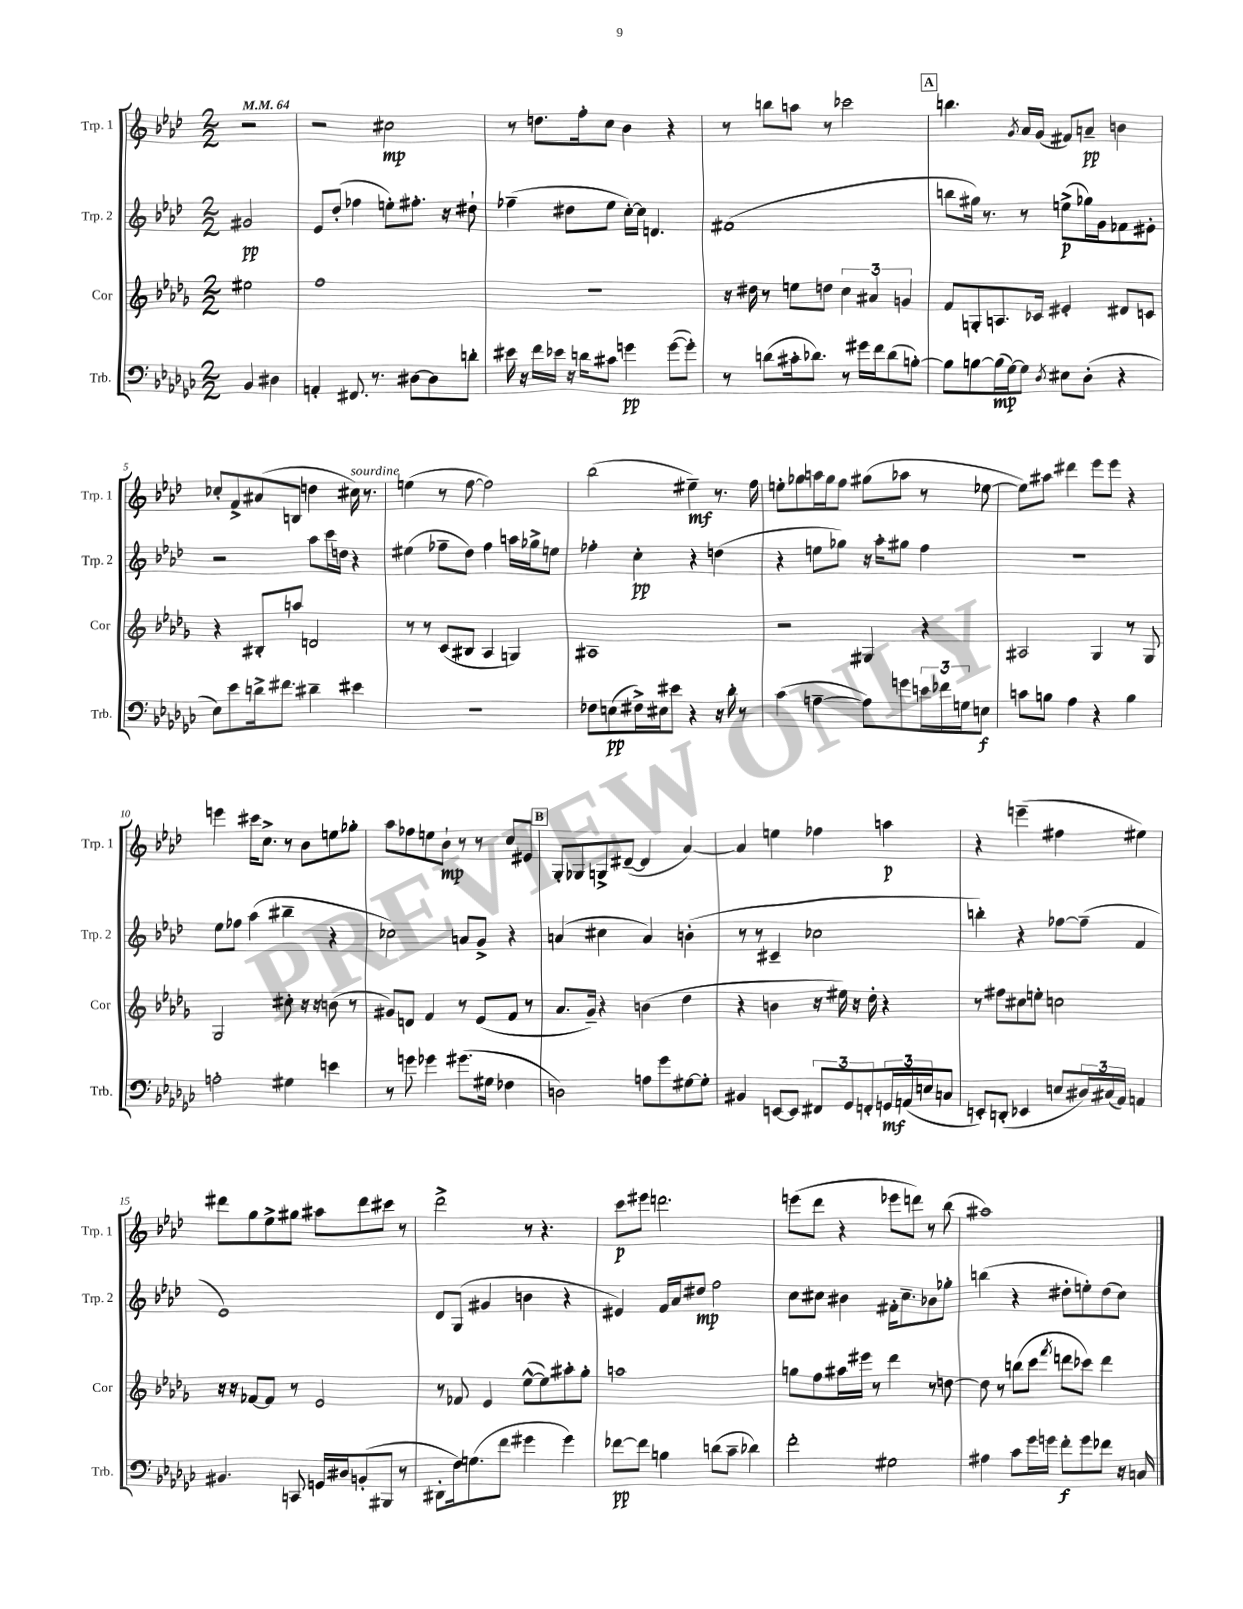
<<
\new StaffGroup <<
\new Staff = "s0" \with { instrumentName = "Trp. 1" shortInstrumentName = "Trp. 1" } {
    \clef treble \key aes \major \numericTimeSignature \time 2/2 \partial 2 \tempo 4 = 64
    r2 |
    r2 cis''2\mp |
    r8 d''8. f''16-. c''8 bes'4 r4 |
    r8 b''8 a''8 r8 ces'''2 |
    \mark \markup { \box "A" } b''4. \acciaccatura { g'8 } aes'16 g'16( fis'8) a'8--\pp b'4 |
    ces''8-. f'8-> ais'8( b8 d''4 cis''16^\markup { \italic "sourdine" }) r8. |
    e''4( r8 f''8~ f''2) |
    bes''2( eis''4--\mf) r8. f''16 |
    e''8-. ges''8 a''16 ges''16 f''8 gis''8( aes''8 r8 ees''8~ |
    ees''8) ais''8 dis'''4 ees'''8 ees'''8 r4 |
    e'''4 cis'''16 c''8.-> r8 bes'8 e''8 ges''8-. |
    aes''8 fes''8 e''8 bes'8-!\mp r8 r8 c''8 eis'8 |
    \mark \markup { \box "B" } g8-. ges8 g8-> dis'8~--( dis'4 aes'4~) |
    aes'4 e''4 fes''4 a''4\p |
    r4 e'''4--( fis''4 eis''4) |
    dis'''8 g''8 ees''8-> gis''8 ais''8 dis'''8 cis'''8 r8 |
    des'''2-> r8 r4. |
    c'''8\p eis'''8 d'''2. |
    e'''8( des'''8 r4 ees'''8 d'''8) r8 bes''8( |
    ais''1) \bar "|." |
}
\new Staff = "s1" \with { instrumentName = "Trp. 2" shortInstrumentName = "Trp. 2" } {
    \clef treble \key aes \major \numericTimeSignature \time 2/2 \partial 2
    gis'2\pp |
    ees'8 des''8-.( fes''4 e''8-.) fis''8.-. r16 dis''8-! |
    fes''4--( dis''8 ees''8 c''16~-.) c''16 d'4. |
    fis'1( |
    \mark \markup { \box "A" } b''8 gis''16) r8. r8 e''8->\p( ges''16) g'16 fes'8 eis'8-. |
    r2 aes''8 c'''16 d''16 r4 |
    eis''4( fes''8-- des''8) fes''4 a''16 ges''16-> e''8 |
    fes''4-. c''4-.\pp r4 d''4( |
    r4 e''8 ges''8) r16 aes''16-. gis''8 f''4 |
    r1 |
    ees''8 fes''8 aes''4( bis''4-- r4 |
    ces''2) a'8 g'8-> r4 |
    \mark \markup { \box "B" } a'4( cis''4 a'4) b'4-.( |
    r8 r8 cis'4-- ces''2 |
    b''4-.) r4 fes''8~ fes''8--( f'4 |
    ees'1) |
    des'8 g8( gis'4 b'4 r4 |
    eis'4) f'16 aes'16 dis''8\mp f''2 |
    c''8 cis''8 bis'4 fis'16-. cis''8.-- bes'8 ges''8-. |
    b''4( r4 dis''8-. e''8-.) dis''8( c''8) \bar "|." |
}
\new Staff = "s2" \with { instrumentName = "Cor" shortInstrumentName = "Cor" } {
    \clef treble \key des \major \numericTimeSignature \time 2/2 \partial 2
    eis''2 |
    f''1 |
    r1 |
    r16 dis''16 r8 e''8 d''8 \tuplet 3/2 { c''4 ais'4 g'4 } |
    \mark \markup { \box "A" } f'8 g8-. a8. ces'16 eis'4-. dis'8 c'8 |
    r4 bis8-. a''8 d'2 |
    r8 r8 c'8( bis8 aes4 g4) |
    ais1 |
    r2 gis4 r4 |
    ais2 ges4 r8 ges8 |
    ges2 cis''8-. r16 r16 b'8( r8 |
    gis'8) d'8 f'4 r8 ees'8( f'8 r8 |
    \mark \markup { \box "B" } aes'8. ges'16--) r4 b'4( des''4 |
    r4 b'4 r16 eis''16) r16 des''16-. r4 |
    r8 fis''8 cis''8 e''8-. c''2 |
    r16 r16 fes'8~ fes'8 r8 ees'2 |
    r8 fes'8 ees'4 ees''8~-^( ees''8) ais''8-. ges''8-. |
    a''1 |
    g''8 f''8 ais''16 eis'''16 r8 des'''4 r8 d''8~ |
    d''8 r8 b''8( c'''8 \acciaccatura { f'''8 } d'''8 ces'''8) d'''4 \bar "|." |
}
\new Staff = "s3" \with { instrumentName = "Trb." shortInstrumentName = "Trb." } {
    \clef bass \key ges \major \numericTimeSignature \time 2/2 \partial 2
    bes,4 dis4 |
    a,4-. fis,8. r8. dis8~ dis8 d'8-. |
    eis'16 r16 f'16 ees'16 r16 d'16 cis'8 g'4\pp g'8~( g'8-.) |
    r8 d'8( cis'16-. des'8.) r8 gis'16 f'16 des'8( b8~-.) |
    \mark \markup { \box "A" } b8 b8~ b16\mp( ges16~) ges8 \acciaccatura { des8 } eis8 des8-.( r4 |
    ees8) ees'8 d'16-> fis'8. dis'4-- eis'4 |
    r1 |
    fes8 e8\pp( fis16->) eis16 eis'8 r4 r16 des'16-. r8 |
    ces'4( a4~-- a8) g'8 \tuplet 3/2 { e'16 fes'16 g16 } e8\f |
    c'8 b8 aes4 r4 b4 |
    a2-. gis4 e'4 |
    r8 g'8 ges'4 gis'8.( gis16 fes4 |
    \mark \markup { \box "B" } d2) a8 ges'8 gis8~ gis8-. |
    bis,4 e,8~ e,8 \tuplet 3/2 { fis,8 ges,8 f,8-. } \tuplet 3/2 { g,16\mf a,16( e16 } c8 |
    e,8-.) d,8-.( ees,4 e8 \tuplet 3/2 { dis16) cis16( aes,16) } a,4 |
    bis,4. c,8 g,16 dis16 b,8-.( bis,,8 r8 |
    dis,8-. f16) g8.( f'8 gis'4 gis'4) |
    fes'8~\pp fes'8 b4 d'8( ces'8-- des'4) |
    f'2-. gis2 |
    ais4 ces'8 ges'16 g'16 f'8-.\f g'8 fes'8 r16 c16 \bar "|." |
}
>>
>>
